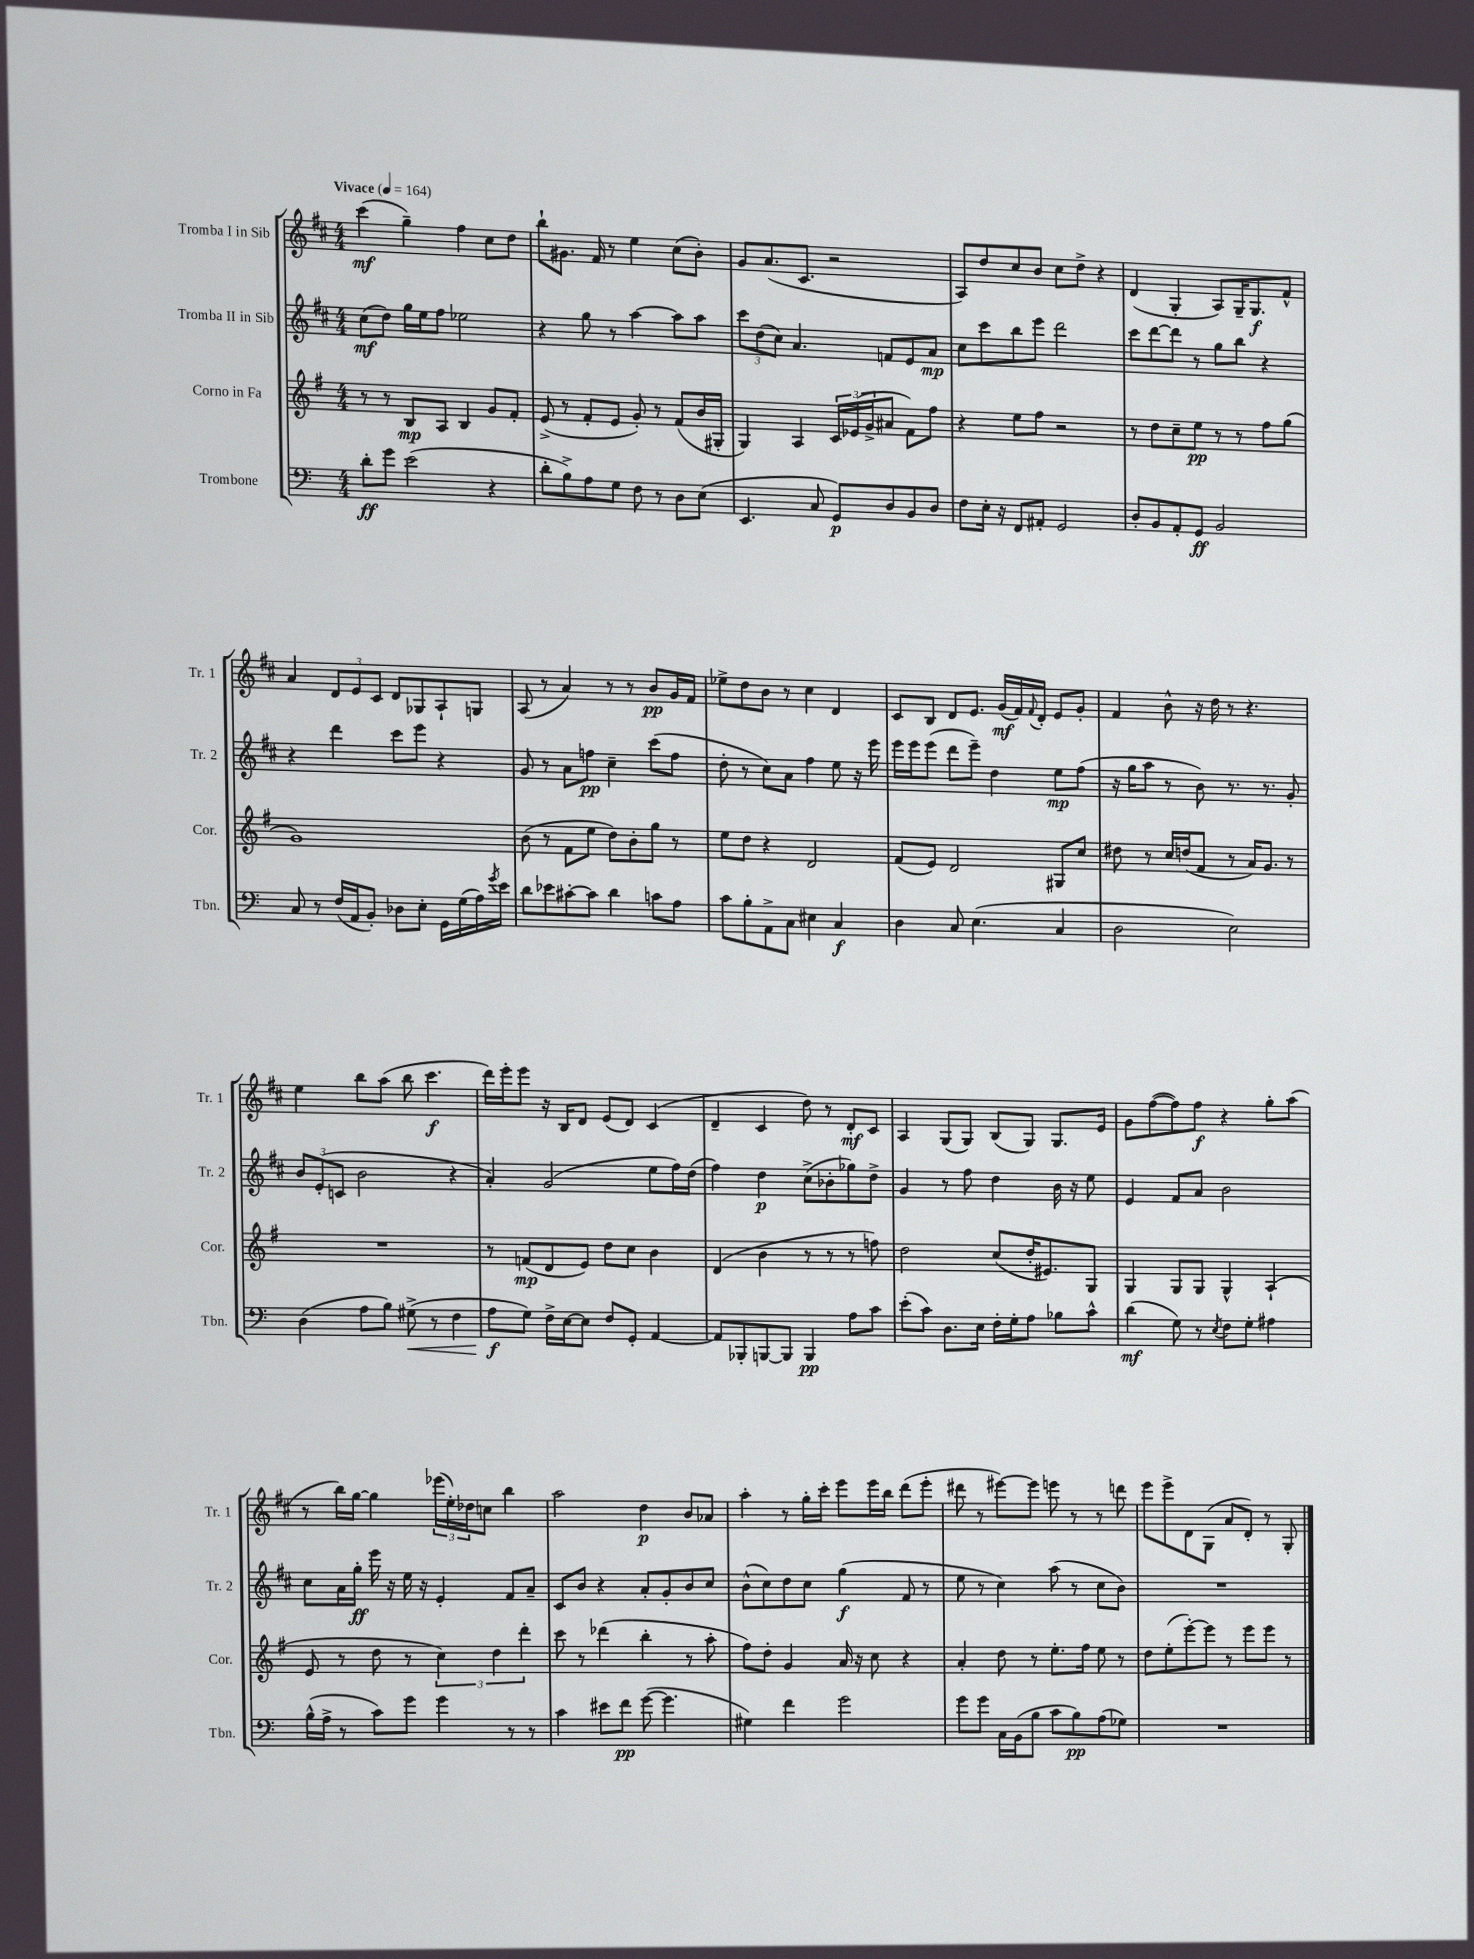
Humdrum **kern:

**kern	**kern	**kern	**kern
*staff4	*staff3	*staff2	*staff1
*clefF4	*clefG2	*clefG2	*clefG2
*k[]	*k[f#]	*k[f#c#]	*k[f#c#]
*M4/4	*M4/4	*M4/4	*M4/4
*MM164	*MM164	*MM164	*MM164
8d'	8r	(8cc#	(4ccc#
8g	8r	8dd)	.
(2e	8B	16gg	4gg~)
.	.	16ee	.
.	8A	8ff#	.
.	4B	2ee-	4ff#
4r	8g	.	8cc#
.	8f#'	.	8dd
=	=	=	=
8d'	(8e^	4r	8bb`
8B^)	8r	.	8.g#
8A	8f#'	8gg	.
.	.	.	16f#
8G	8e	8r	8r
8F	8g')	[4aa	4ee
8r	8r	.	.
8D	(8f#	8aa]	(8cc#
(8E	16b	8aa	8b')
.	16G#'	.	.
=	=	=	=
4.EE	4G)	12ccc#	8g
.	.	(12dd	.
.	.	.	(8.a
.	.	12cc#)	.
.	4A	4.a	.
.	.	.	8.c#
8C	.	.	.
8GG)	24c	.	2r
.	(24e-	.	.
.	24g^	.	.
8D	8a#	8f	.
8BB	8f#)	8e	.
8D	8ff#	8a	.
=	=	=	=
8F	4r	8cc#	8A)
16E'	.	8ccc#	8dd
16r	.	.	.
8FF	8ee	8bb	8cc#
8AA#'	8ff#	8eee	8b
2GG	2r	2ddd	8cc#
.	.	.	8dd^
.	.	.	4r
=	=	=	=
8D'	8r	8ccc#	(4d
8BB	8dd	[8ddd	.
8AA'	8cc~	8ddd]	4G'
8GG	8ee	8r	.
2BB	8r	8gg	8A)
.	8r	8bb	16G~
.	.	.	8.G
.	8ff#	4r	.
.	(8gg	.	8f#^^
=	=	=	=
8C	1g)	4r	4a
8r	.	.	.
(16F	.	4ddd	12d
16AA	.	.	.
.	.	.	12e
8BB')	.	.	.
.	.	.	12c#
8D-	.	8ccc#	8d
8E'	.	8eee	8G-
16GG	.	4r	8A`
(16G	.	.	.
16A)	.	.	8G
8qg	.	.	.
16e	.	.	.
=	=	=	=
8d	(8b	8g	(8A
8e-	8r	8r	8r
[8c#'	8f#	8a	4a)
8c#]	8ee	8ff	.
4d	8dd)	4cc#~	8r
.	8b'	.	8r
8c	8gg	(8ccc#	8b
8A	8r	8ff	16g
.	.	.	16f#
=	=	=	=
8c	8ee	8dd'	8ee-^
8B'	8dd	8r	8dd
8AA^	4r	8cc#)	8b
8C	.	8a	8r
4E#	2d	4ff#	4cc#
4C	.	8ee	4d
.	.	16r	.
.	.	16eee	.
=	=	=	=
4D	(8f#	16eee	8c#
.	.	16eee	.
.	8e)	(8eee	8B
8C	2d	8ddd	8d
(4.E	.	8eee~)	8.e
.	.	4dd	.
.	.	.	(16g
.	.	.	16f#)
.	.	.	8qqf#
.	.	.	16d'
4C	8G#	8ee	8e
.	8cc	(8ff#	8g'
=	=	=	=
2D	8dd#	16r	4f#
.	.	16gg	.
.	8r	8aa	.
.	16cc	8r	8b^^
.	(16dd	.	.
.	8f#	8b)	16r
.	.	.	16dd
2E)	8r	8.r	8r
.	16a)	.	4.r
.	8.g	8.r	.
.	8r	8g'	.
=	=	=	=
(4D	1r	12b	4ee
.	.	(12e'	.
.	.	12c	.
8A	.	2b	8bb
8B)	.	.	(8aa
(8G#^	.	.	8bb
8r	.	.	4.ccc#
4F	.	4r	.
=	=	=	=
8A	8r	4a')	16ddd)
.	.	.	16eee'
8G)	(8f	.	8eee
16F^	8d	(2g	16r
[16E	.	.	16B
8E]	8e)	.	8d
8F	8dd	.	(8e
8GG'	8cc	.	8d)
[4AA	4b	8ee	(4c#
.	.	16ff#)	.
.	.	(16dd	.
=	=	=	=
8AA]	(4d	4ff#)	4d~
8BBB-'	.	.	.
[8BBB	4b	4dd	4c#
8BBB]	.	.	.
4BBB	8r	(8cc#^	8dd)
.	8r	8b-'	8r
8A	8r	8gg-)	8d'
8c	8ff)	8dd^	8c#
=	=	=	=
(8e'	2dd	4g	4A
8c)	.	.	.
8.D	.	8r	(8G
.	.	8ff#	8G)
16E	.	.	.
16F'	(8cc	4dd	(8B
16G'	.	.	.
8A	16dd'	.	8G)
.	8.e#)	.	.
8B-	.	16b	8.G
.	.	16r	.
8c^^	8G	8ee	.
.	.	.	16e
=	=	=	=
(4d	4G	4e	8g
.	.	.	([8ff#
8G)	8G	8f#	8ff#])
8r	8G	8a	8ff#
8qE	.	.	.
8F	4G^^	2b	4r
8G'	.	.	.
4A#	(4A`	.	8gg'
.	.	.	(8aa
=	=	=	=
(16B^^	8e	8cc#	8r
16A^	.	.	.
8r	8r	16a	16bb)
.	.	16gg'	[16gg
8c)	8dd	16eee	4gg]
.	.	16r	.
8g	8r	16ee	.
.	.	16r	.
4g	6cc)	4e'	(24eee-
.	.	.	24ee')
.	.	.	24dd-
.	.	.	8cc
.	6dd	.	.
8r	.	8f#	4bb
.	6ddd'	.	.
8r	.	8a~	.
=	=	=	=
4c	8ccc	8c#	2aa
.	8r	8b	.
8e#	(4ddd-	4r	.
8f	.	.	.
([8g	4bb'	8a'	4dd
4.g]	.	8g'	.
.	8r	8b	8b
.	8aa'	8cc#	8a-
=	=	=	=
4G#)	8ff#)	(8b^^	4aa'
.	8dd'	8cc#)	.
4f	4g	8dd	8r
.	.	8cc#	16gg'
.	.	.	16ccc#'
2g	16a	(4gg	8eee
.	16r	.	.
.	8cc	.	16eee
.	.	.	16bb
.	4r	8f#	(8ddd
.	.	8r	8eee'
=	=	=	=
8g	4a'	8ee	8ddd#
8g	.	8r	8r
16C	8dd	4cc#)	[8eee#)
(16BB	.	.	.
8B	8r	.	8eee#]
8c	8.ee'	(8aa	8eee
8B)	.	8r	8r
.	16ff#	.	.
(8A	8ee	8cc#	8r
8G-)	8r	8b)	8ddd
=	=	=	=
1r	8dd	1r	8eee
.	(8ee'	.	8eee^
.	[8eee')	.	8d
.	8eee]	.	(8G
.	8r	.	8a
.	8eee	.	8d')
.	8eee	.	8r
.	8r	.	8G'
==	==	==	==
*-	*-	*-	*-
